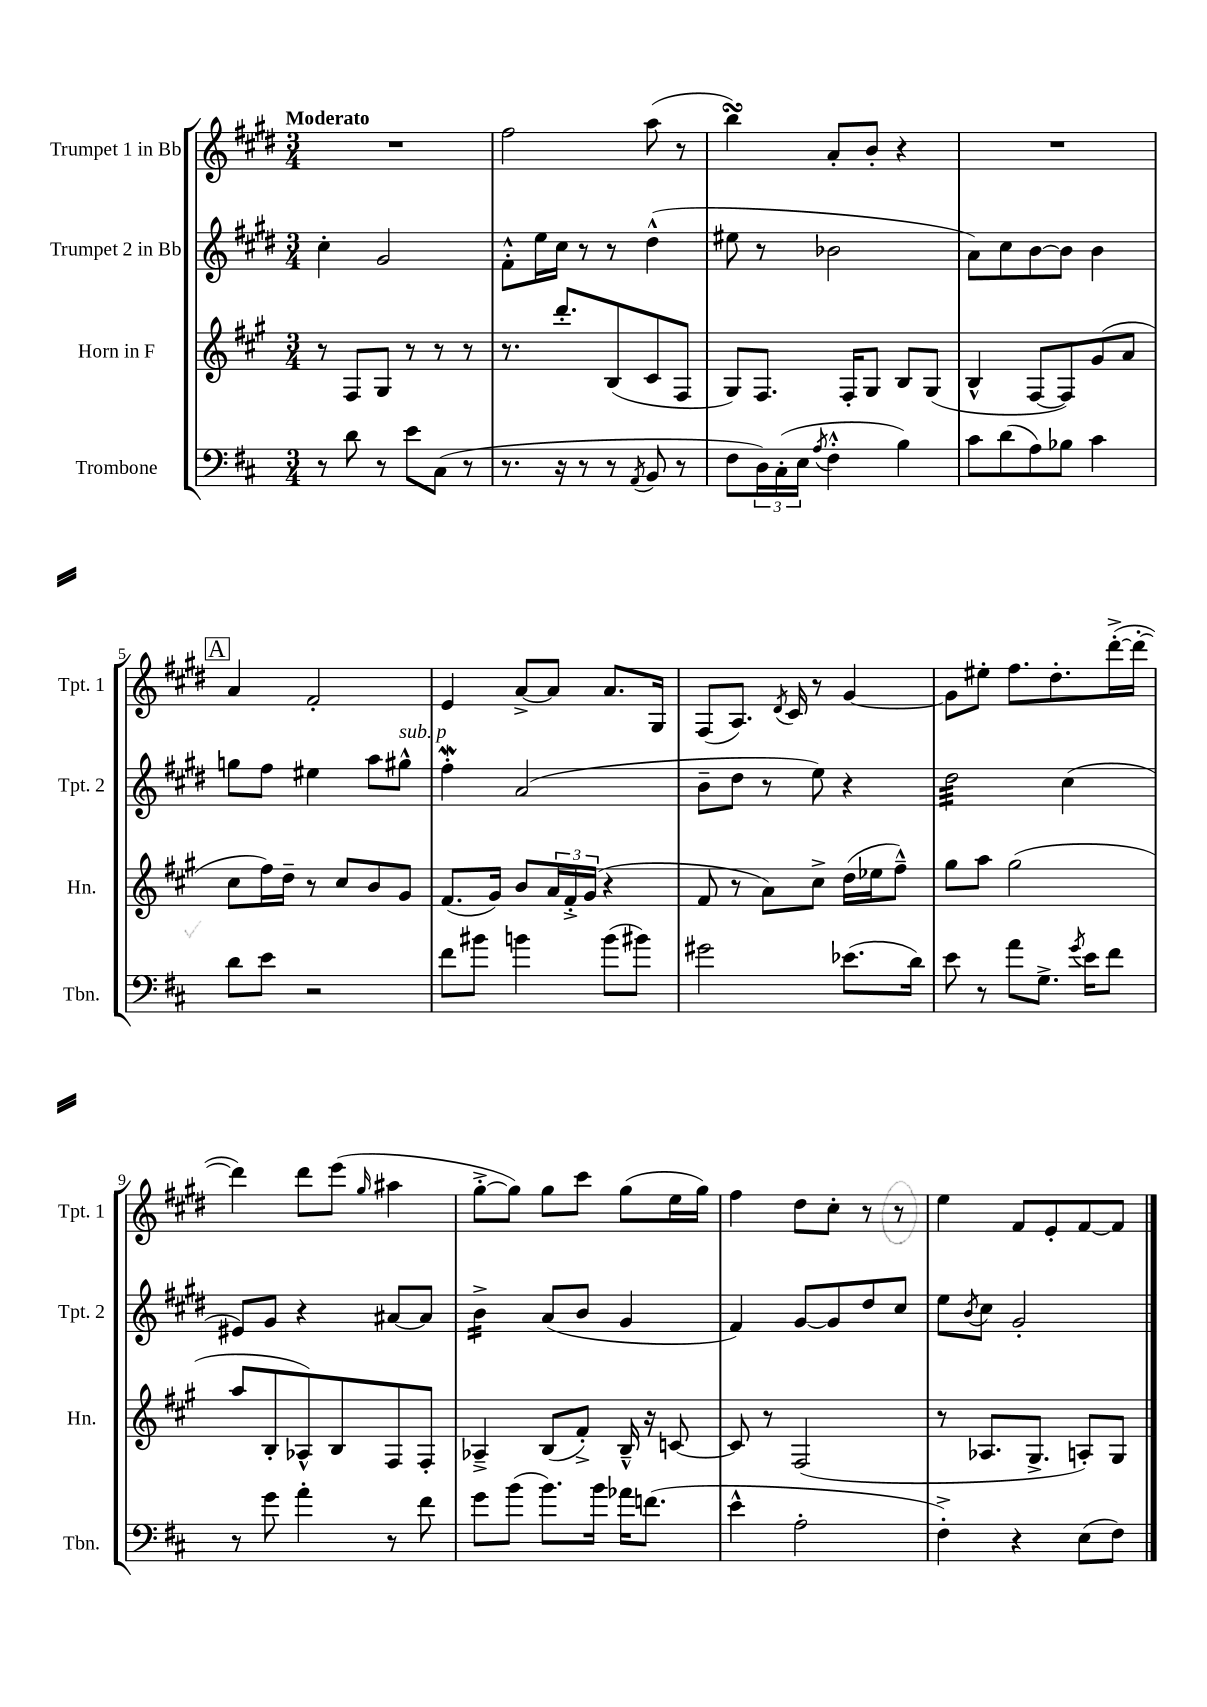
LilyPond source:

<<
\new StaffGroup <<
\new Staff = "s0" \with { instrumentName = "Trumpet 1 in Bb" shortInstrumentName = "Tpt. 1" } {
    \clef treble \key e \major \numericTimeSignature \time 3/4 \tempo "Moderato"
    R2. |
    fis''2 a''8( r8 |
    b''4\turn) a'8-. b'8-. r4 |
    R2. |
    \mark \markup { \box "A" } a'4 fis'2-. |
    e'4 a'8~-> a'8 a'8. gis16 |
    fis8( a8.) \acciaccatura { dis'8 } cis'16 r8 gis'4~ |
    gis'8 eis''8-. fis''8. dis''8.-. dis'''16~-.->( dis'''16~-. |
    dis'''4) dis'''8 e'''8( \grace { gis''16 } ais''4 |
    gis''8~-.-> gis''8) gis''8 cis'''8 gis''8( e''16 gis''16) |
    fis''4 dis''8 cis''8-. r8 r8 |
    e''4 fis'8 e'8-. fis'8~ fis'8 \bar "|." |
}
\new Staff = "s1" \with { instrumentName = "Trumpet 2 in Bb" shortInstrumentName = "Tpt. 2" } {
    \clef treble \key e \major \numericTimeSignature \time 3/4
    cis''4-. gis'2 |
    fis'8-.-^ e''16 cis''16 r8 r8 dis''4-^( |
    eis''8 r8 bes'2 |
    a'8) cis''8 b'8~ b'8 b'4 |
    \mark \markup { \box "A" } g''8 fis''8 eis''4 a''8 gis''8-^^\markup { \italic "sub. p" } |
    fis''4-.\mordent a'2( |
    b'8-- dis''8 r8 e''8) r4 |
    dis''2:32 cis''4( |
    eis'8) gis'8 r4 ais'8~ ais'8 |
    b'4:16-> a'8( b'8 gis'4 |
    fis'4) gis'8~ gis'8 dis''8 cis''8 |
    e''8 \acciaccatura { b'8 } cis''8 gis'2-. \bar "|." |
}
\new Staff = "s2" \with { instrumentName = "Horn in F" shortInstrumentName = "Hn." } {
    \clef treble \key a \major \numericTimeSignature \time 3/4
    r8 fis8 gis8 r8 r8 r8 |
    r8. d'''8.-. b8( cis'8 fis8 |
    gis8) fis8. fis16-. gis8 b8 gis8( |
    b4-^ fis8~ fis8) gis'8( a'8 |
    \mark \markup { \box "A" } cis''8 fis''16) d''16-- r8 cis''8 b'8 gis'8 |
    fis'8.( gis'16) b'8 \tuplet 3/2 { a'16 fis'16-.-> gis'16( } r4 |
    fis'8 r8 a'8) cis''8-> d''16( ees''16 fis''8---^) |
    gis''8 a''8 gis''2( |
    a''8 b8-. aes8-^) b8 fis8 fis8-. |
    aes4---> b8( fis'8-.->) b16---^ r16 c'8~ |
    c'8 r8 fis2( |
    r8 aes8. gis8.-> a8-.) gis8 \bar "|." |
}
\new Staff = "s3" \with { instrumentName = "Trombone" shortInstrumentName = "Tbn." } {
    \clef bass \key d \major \numericTimeSignature \time 3/4
    r8 d'8 r8 e'8 cis8( r8 |
    r8. r16 r8 r8 \acciaccatura { a,8 } b,8 r8 |
    fis8 \tuplet 3/2 { d16) cis16-.( e16 } \acciaccatura { a8 } fis4-.-^ b4) |
    cis'8 d'8( a8) bes8 cis'4 |
    \mark \markup { \box "A" } d'8 e'8 r2 |
    fis'8 bis'8 b'4 b'8( bis'8) |
    gis'2 ees'8.( d'16) |
    e'8 r8 a'8 g8.-> \acciaccatura { g'8 } e'16 fis'8 |
    r8 g'8 a'4-. r8 fis'8 |
    g'8 b'8( b'8.) b'16 aes'16 f'8.( |
    e'4-^ a2-. |
    fis4-.->) r4 e8( fis8) \bar "|." |
}
>>
>>
